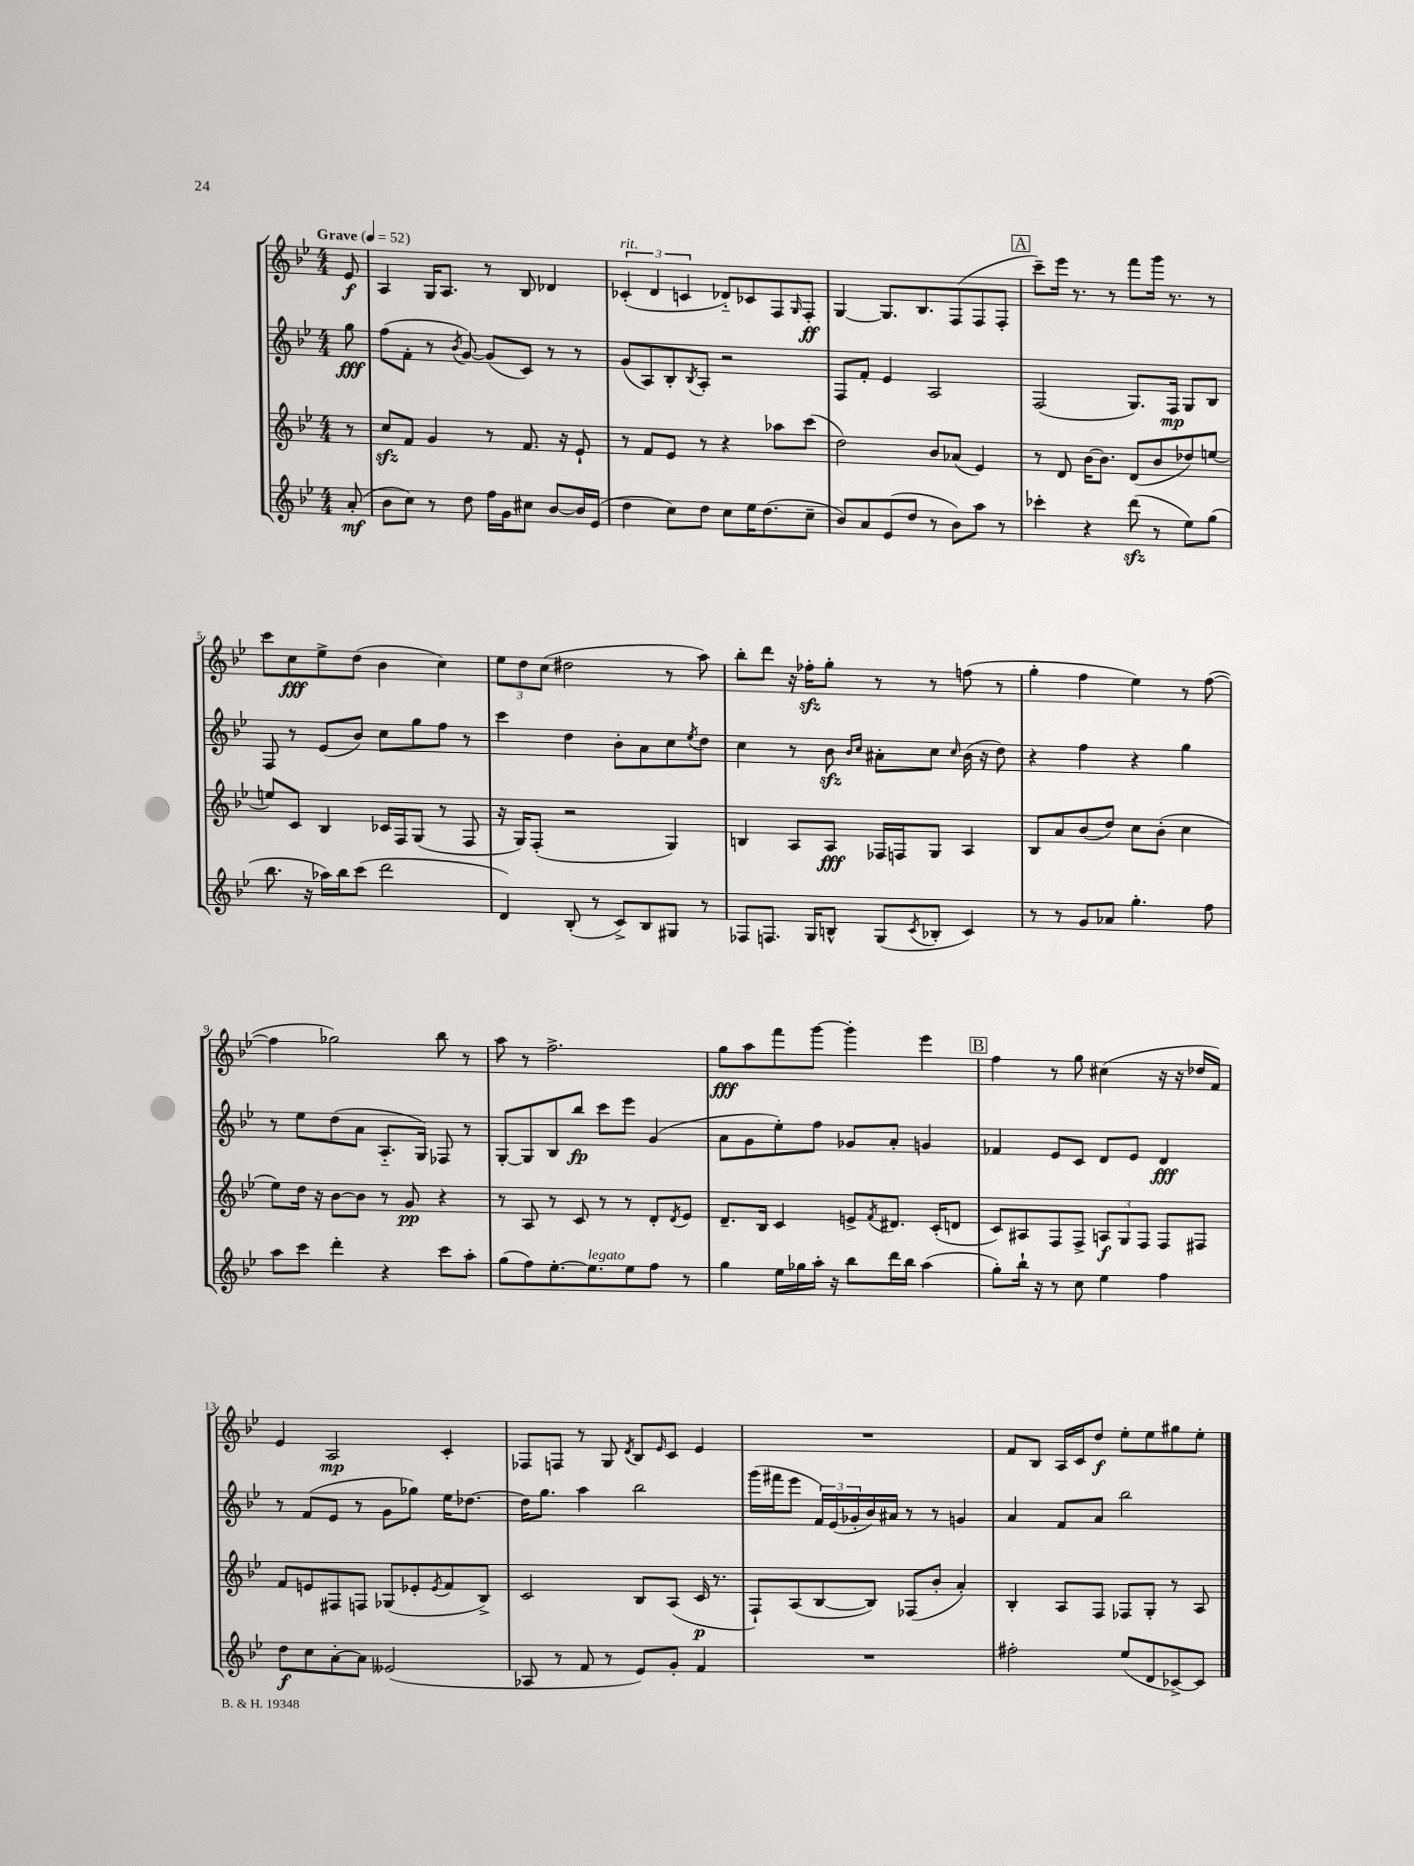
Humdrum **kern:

**kern	**dynam	**kern	**dynam	**kern	**dynam	**kern	**dynam
*part4	*part4	*part3	*part3	*part2	*part2	*part1	*part1
*staff4	*staff4	*staff3	*staff3	*staff2	*staff2	*staff1	*staff1
*clefG2	*	*clefG2	*	*clefG2	*	*clefG2	*
*k[b-e-]	*	*k[b-e-]	*	*k[b-e-]	*	*k[b-e-]	*
*M4/4	*	*M4/4	*	*M4/4	*	*M4/4	*
*MM52	*	*MM52	*	*MM52	*	*MM52	*
=	=	=	=	=	=	=	=
!	!	!	!	!	!	!LO:TX:a:B:t=Grave	!
(8a'/	mf	8r	.	8gg\	fff	8e-/	f
=1	=1	=1	=1	=1	=1	=1	=1
8b-\L	.	8cczz/L	.	(8ff\L	.	4A/	.
8cc\J)	.	8f/J	.	8f'\J	.	.	.
8r	.	4g/	.	8r	.	16G/KL	.
.	.	.	.	.	.	8.A/J	.
.	.	.	.	8qb-/	.	.	.
8dd\	.	.	.	[8g/)	.	.	.
16ff\LL	.	8r	.	(8g/L]	.	8r	.
16g\J	.	.	.	.	.	.	.
8cc#X\J	.	8.f/	.	8c/J)	.	8B-/	.
[8b-/L	.	.	.	8r	.	4d-X/	.
.	.	16r	.	.	.	.	.
16b-/L]	.	8e-`/	.	8r	.	.	.
(16e-/JJ	.	.	.	.	.	.	.
=2	=2	=2	=2	=2	=2	=2	=2
!	!	!	!	!	!	!LO:TX:a:i:t=rit.	!
4dd\	.	8r	.	(8g/L	.	(6c-X'/	.
.	.	8f/L	.	8A/)	.	.	.
.	.	.	.	.	.	6d/	.
8cc\L)	.	8e-/J	.	8B-'/	.	.	.
.	.	.	.	.	.	6cn/	.
.	.	.	.	8qB-/	.	.	.
8dd\J	.	8r	.	8A'/J	.	.	.
8cc\L	.	4r	.	2r	.	8d-X/L)	.
16ee-\K	.	.	.	.	.	8c-X/	.
(8.dd\	.	.	.	.	.	.	.
.	.	8aa-X\L	.	.	.	8F/	.
.	.	.	.	.	.	16qqG/	.
8cc~\J	.	(8ccc\J	.	.	.	8F'/J	ff
=3	=3	=3	=3	=3	=3	=3	=3
8b-/L)	.	2dd\)	.	8F/L	.	[4G/	.
8a/	.	.	.	8f'/J	.	.	.
(8e-/	.	.	.	4e-/	.	8.G/L]	.
8dd/J	.	.	.	.	.	.	.
.	.	.	.	.	.	8.B-/	.
8r	.	8b-/L	.	2A/	.	.	.
8b-\L)	.	(8a-X/J	.	.	.	(8F/	.
8aa\J	.	4e-/)	.	.	.	8F/	.
8r	.	.	.	.	.	8F'/J	.
!!LO:REH:place=s1:t=A
=4	=4	=4	=4	=4	=4	=4	=4
4ccc-X'\	.	8r	.	(2F/	.	8ccc~\L)	.
.	.	8d/	.	.	.	16eee-\Jk	.
.	.	.	.	.	.	8.r	.
4r	.	[16b-\KL	.	.	.	.	.
.	.	8.b-\J]	.	.	.	.	.
.	.	.	.	.	.	8r	.
(8dddzz\	.	(8d/L	.	8.G/L)	.	8fff\L	.
8r	.	8b-/	.	.	.	16ggg\Jk	.
.	.	.	.	16F/Jk	mp	8.r	.
8ee-\L)	.	8dd-X/)	.	8G/L	.	.	.
(8gg\J	.	[8een/J	.	8B-/J	.	8r	.
!!LO:LB:g=z
=5	=5	=5	=5	=5	=5	=5	=5
8.bb-\	.	8een/L]	.	8F/	.	8ccc\L	.
.	.	8c/J	.	8r	.	8cc\	fff
16r	.	.	.	.	.	.	.
16aa-X\LL)	.	4B-/	.	(8e-/L	.	8ee-^\	.
16bb-\J	.	.	.	.	.	.	.
(8ccc\J	.	.	.	8b-/J)	.	(8dd\J	.
2ddd\	.	16c-X/LL	.	8cc\L	.	4b-\	.
.	.	16F/J	.	.	.	.	.
.	.	(8G/J	.	8gg\	.	.	.
.	.	8r	.	8ff\J	.	4cc\)	.
.	.	8F/	.	8r	.	.	.
=6	=6	=6	=6	=6	=6	=6	=6
4d/)	.	16r	.	4ccc\	.	12ee-\L	.
.	.	16G/KL)	.	.	.	.	.
.	.	.	.	.	.	12dd\	.
.	.	(8F'/J	.	.	.	.	.
.	.	.	.	.	.	(12cc\J	.
(8B-'/	.	2r	.	4dd\	.	2dd#X\	.
8r	.	.	.	.	.	.	.
8c^/L)	.	.	.	8b-'\L	.	.	.
8B-/	.	.	.	8a\	.	.	.
8G#X/J	.	4G/)	.	8cc\	.	8r	.
.	.	.	.	8qee-/	.	.	.
8r	.	.	.	8dd\J	.	8aa\)	.
=7	=7	=7	=7	=7	=7	=7	=7
8F-X/L	.	4Bn/	.	4cc\	.	8bb-'\L	.
8.Fn/J	.	.	.	.	.	8ddd\J	.
.	.	8A/L	.	8r	.	16r	.
16G/KL	.	.	.	.	.	16ff-Xzz'\KL	.
8Bn^^/J	.	8A/J	fff	8b-zz\	.	8gg'\J	.
.	.	.	.	16qqb-/LL	.	.	.
.	.	.	.	16qqcc/JJ	.	.	.
(8G/L	.	16F-X/LL	.	8a#X'\L	.	8r	.
.	.	16Fn/J	.	.	.	.	.
8qc/	.	.	.	.	.	.	.
8B-X'/J	.	8G/J	.	8cc\J	.	8r	.
.	.	.	.	16qqcc/	.	.	.
4c/)	.	4A/	.	(16b-\	.	(8ffn\	.
.	.	.	.	16r	.	.	.
.	.	.	.	8dd\)	.	8r	.
=8	=8	=8	=8	=8	=8	=8	=8
8r	.	8B-/L	.	4r	.	4gg'\	.
8r	.	8a/	.	.	.	.	.
8g/L	.	(8b-/	.	4ff\	.	4ff\	.
8a-X/J	.	8dd/J)	.	.	.	.	.
4.gg'\	.	8cc\L	.	4r	.	4ee-\)	.
.	.	(8b-'\J	.	.	.	.	.
.	.	4cc\	.	4gg\	.	8r	.
8ff\	.	.	.	.	.	([8ff\	.
!!LO:LB:g=z
=9	=9	=9	=9	=9	=9	=9	=9
8aa\L	.	8ee-\L)	.	8r	.	4ff\]	.
8ccc\J	.	16dd\Jk	.	8ee-\L	.	.	.
.	.	16r	.	.	.	.	.
4ddd'\	.	[8b-\L	.	(8dd\	.	2gg-X\)	.
.	.	8b-\J]	.	8a\J	.	.	.
4r	.	8r	.	8.A/L	.	.	.
.	.	8g/	pp	.	.	.	.
.	.	.	.	16G/Jk)	.	.	.
8ccc\L	.	4r	.	8F-X/	.	8bb-\	.
8aa'\J	.	.	.	8r	.	8r	.
=10	=10	=10	=10	=10	=10	=10	=10
(8gg\L	.	8r	.	[8G'/L	.	8aa\	.
8ff\)	.	8A/	.	8G/]	.	8r	.
[8.ee-'\	.	8r	.	8B-/	.	2.ff^\	.
.	.	8c/	.	8bb-/J	fp	.	.
!LO:TX:a:i:t=legato	!	!	!	!	!	!	!
8.ee-\]	.	.	.	.	.	.	.
.	.	8r	.	8ccc\L	.	.	.
8ee-\	.	8r	.	8eee-\J	.	.	.
8ff\J	.	8d'/L	.	(4g/	.	.	.
.	.	8qd/	.	.	.	.	.
8r	.	8e-/J	.	.	.	.	.
=11	=11	=11	=11	=11	=11	=11	=11
4gg\	.	8.d~/L	.	8a\L	.	8gg\L	fff
.	.	.	.	8g\	.	8aa\	.
.	.	16B-/Jk	.	.	.	.	.
16ee-\LL	.	4c/	.	8ee-'\)	.	8fff\	.
16gg-X\	.	.	.	.	.	.	.
16aa'\JJ	.	.	.	8ff\J	.	[8ggg\J	.
16r	.	.	.	.	.	.	.
8bb-\L	.	8en^/L	.	8g-X/L	.	4ggg'\]	.
.	.	8qf/	.	.	.	.	.
16ddd\L	.	8.d#X/J	.	8a'/J	.	.	.
16bb-\JJ	.	.	.	.	.	.	.
(4aa\	.	.	.	4gn/	.	4eee-\	.
.	.	(16c'/KL	.	.	.	.	.
.	.	8dn/J	.	.	.	.	.
!!LO:REH:place=s1:t=B
=12	=12	=12	=12	=12	=12	=12	=12
8gg'\L)	.	8c/L)	.	4f-X/	.	4ff\	.
16bb-`\Jk	.	8A#X/	.	.	.	.	.
16r	.	.	.	.	.	.	.
8r	.	8F/	.	8e-/L	.	8r	.
8cc\	.	8F^/J	.	8c/J	.	8gg\	.
4ee-\	.	12An/L	f	8d/L	.	(4cc#X\	.
.	.	12G/	.	.	.	.	.
.	.	.	.	8e-/J	.	.	.
.	.	12F/J	.	.	.	.	.
4ff\	.	8F/L	.	4d/	fff	16r	.
.	.	.	.	.	.	16r	.
.	.	8F#X/J	.	.	.	16dd-X/LL	.
.	.	.	.	.	.	16f/JJ)	.
!!LO:LB:g=z
=13	=13	=13	=13	=13	=13	=13	=13
8dd\L	f	8f/L	.	8r	.	4e-/	.
8cc\	.	8en/	.	(8f/L	.	.	.
[8a'\	.	8F#X/	.	8e-/J	.	2A/	mp
8a\J]	.	8Fn/J	.	8r	.	.	.
(2e--X/	.	(8G-X/L	.	8g\L	.	.	.
.	.	8e-X'/	.	8gg-X\J)	.	.	.
.	.	8qe-/	.	.	.	.	.
.	.	8f/	.	16ee-\KL	.	4c'/	.
.	.	.	.	[8.dd-X\J	.	.	.
.	.	8B-^/J)	.	.	.	.	.
=14	=14	=14	=14	=14	=14	=14	=14
8A-X/	.	2c/	.	16dd-\KL]	.	8F-X/L	.
.	.	.	.	8.gg\J	.	.	.
8r	.	.	.	.	.	8Fn/J	.
8f/	.	.	.	4aa\	.	8r	.
8r	.	.	.	.	.	8G/	.
.	.	.	.	.	.	8qd/	.
8e-/L)	.	8B-/L	.	2bb-\	.	8B-/L	.
.	.	.	.	.	.	16qqe-/	.
8g'/J	.	(8A/J	.	.	.	8c/J	.
4f/	.	16c/	p	.	.	4e-/	.
.	.	8.r	.	.	.	.	.
=15	=15	=15	=15	=15	=15	=15	=15
1r	.	8F`/L)	.	(16ggg\LL	.	1r	.
.	.	.	.	16fff#X\J	.	.	.
.	.	(8A/	.	8eee-\J	.	.	.
.	.	[8B-/	.	24f/LL)	.	.	.
.	.	.	.	(24e-/	.	.	.
.	.	.	.	24g-X'/	.	.	.
.	.	8B-/J])	.	16b-/)	.	.	.
.	.	.	.	16a#X/JJ	.	.	.
.	.	(8F-X/L	.	8r	.	.	.
.	.	8b-'/J	.	8r	.	.	.
.	.	4a'/)	.	4gn/	.	.	.
=16	=16	=16	=16	=16	=16	=16	=16
2ff#X'\	.	4B-'/	.	4a/	.	8f/L	.
.	.	.	.	.	.	8B-/J	.
.	.	8A/L	.	8f/L	.	16A/LL	.
.	.	.	.	.	.	16c/J	.
.	.	8F/J	.	8a/J	.	8dd/J	f
(8ee-/L	.	8F-X/L	.	2bb-\	.	8ee-'\L	.
8d/	.	8G'/J	.	.	.	8ee-\	.
[8c-X^/)	.	8r	.	.	.	8gg#X\	.
8c-/J]	.	8A/	.	.	.	8ee-'\J	.
==	==	==	==	==	==	==	==
*-	*-	*-	*-	*-	*-	*-	*-
